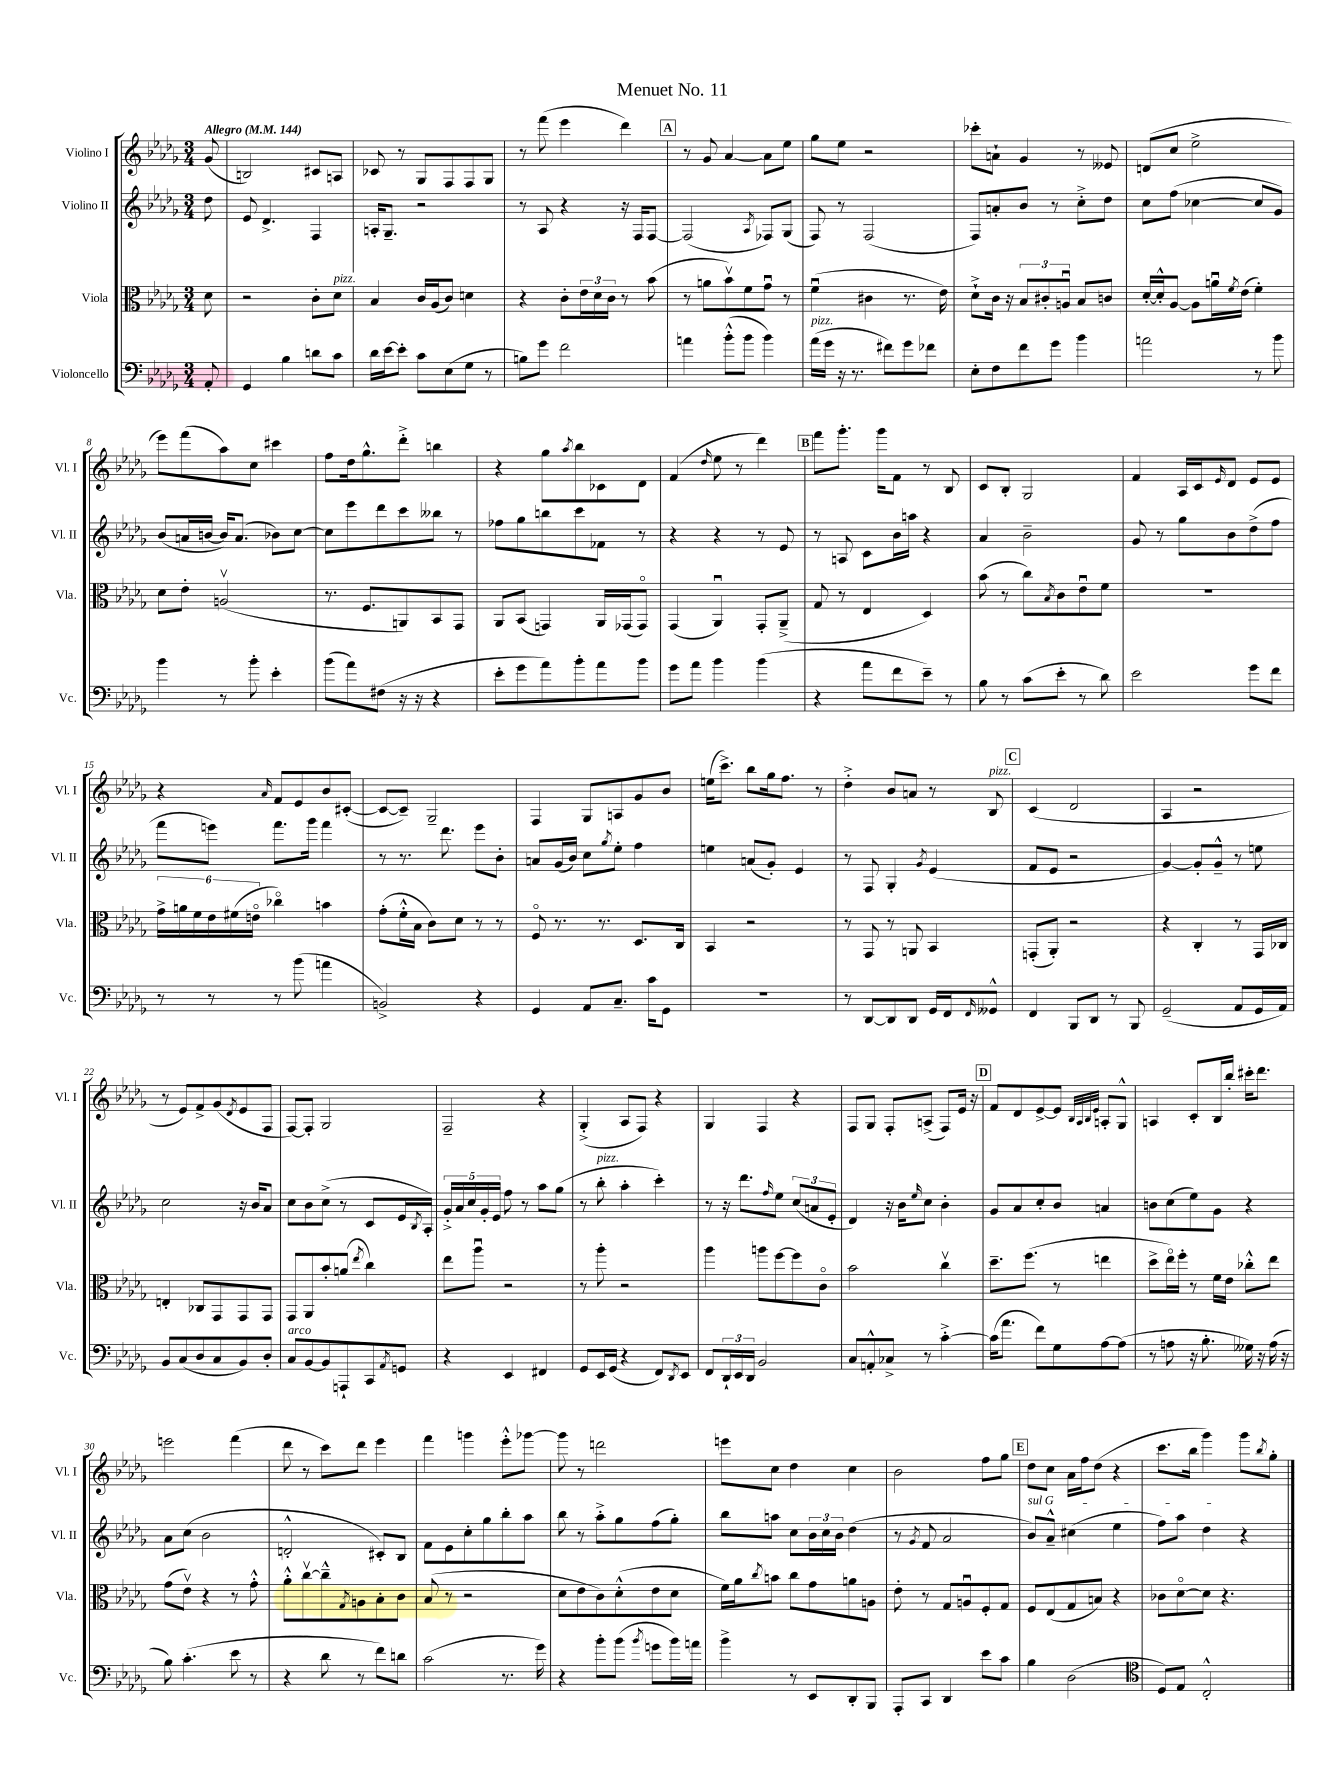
\header { title = "Menuet No. 11" }
<<
\new StaffGroup <<
\new Staff = "s0" \with { instrumentName = "Violino I" shortInstrumentName = "Vl. I" } {
    \clef treble \key des \major \numericTimeSignature \time 3/4 \partial 8 \tempo "Allegro" 4 = 144
    ges'8( |
    b2) cis'8 a8 |
    ces'8 r8 ges8 f8 f8 ges8 |
    r8 f'''8( ees'''4 des'''4) |
    \mark \markup { \box "A" } r8 ges'8 aes'4~ aes'8 ees''8 |
    ges''8 ees''8 r2 |
    ces'''8-. a'8-! ges'4 r8 eeses'8 |
    d'8( c''8 ees''2-> |
    ees'''8) f'''8( aes''8) c''8 cis'''4 |
    f''8 des''16 ges''8.-^ des'''8-.-> b''4 |
    r4 ges''8 \acciaccatura { aes''8 } bes''8 ces'8 des'8 |
    f'4( \grace { des''16 } ees''8 r8 des'''4) |
    \mark \markup { \box "B" } f'''8 ges'''8.-. ges'''16 f'8 r8 bes8 |
    c'8 bes8-. ges2 |
    f'4 aes16 c'16 \grace { ees'16 } des'8 ees'8 ees'8 |
    r4 \grace { aes'16 } f'8 ees'8 bes'8 cis'8~-.( |
    cis'8~ cis'8--) ges2-- |
    f4 ges8 a8 ges'8 bes'8 |
    e''16( c'''8.->) bes''8 ges''16 f''8. r8 |
    des''4-.-> bes'8 a'8 r8 bes8^\markup { \italic "pizz." } |
    \mark \markup { \box "C" } c'4( des'2 |
    aes4 r2 |
    r8 ees'8) f'8-> ges'8( \acciaccatura { des'8 } ees'8 f8 |
    f8~) f8-. ges2 |
    f2-- r4 |
    ges4-.->( aes8 f8) r4 |
    ges4 f4 r4 |
    f8 ges8 f8-. a8->( f8) ees'16 r16 |
    \mark \markup { \box "D" } f'8 des'8 ees'8~-> ees'8 \grace { bes32 aes32 bes32 ees'32 } a8-. ges8-^ |
    a4 c'8-. bes16 bes''16-. cis'''16-. des'''8. |
    e'''2 f'''4( |
    des'''8 r8 c'''8) des'''8 ees'''4 |
    f'''4 g'''4 ees'''8-.-^ ges'''8~ |
    ges'''8 r8 d'''2 |
    e'''8 c''8 des''4 c''4 |
    bes'2 f''8 ges''8 |
    \mark \markup { \box "E" } des''8 c''8 aes'16 f''16 des''8( r4 |
    c'''8. bes''16 ges'''4) ges'''8 \acciaccatura { bes''8 } ges''8-. \bar "|." |
}
\new Staff = "s1" \with { instrumentName = "Violino II" shortInstrumentName = "Vl. II" } {
    \clef treble \key des \major \numericTimeSignature \time 3/4 \partial 8
    des''8 |
    ees'8 des'4.-> f4 |
    a16-. ges8.-- r2 |
    r8 aes8 r4 r16 f16 f8~ |
    \mark \markup { \box "A" } f2( \acciaccatura { aes8 } fes8) ges8( |
    f8) r8 f2( |
    f8) a'8-. bes'8 r8 c''8-.-> des''8 |
    c''8 f''8( ces''4~ ces''8 ges'8) |
    bes'8( a'16 b'16~ b'16) a'8.( bes'8) c''8~ |
    c''8 ees'''8 des'''8 c'''8 beses''8 r8 |
    fes''8 ges''8 b''8 c'''8 fes'8 r8 |
    r4 r4 r8 ees'8 |
    \mark \markup { \box "B" } r8 a8 c'8 bes'16 a''16 r4 |
    aes'4 bes'2-- |
    ges'8 r8 ges''8 bes'8 des''8->( f''8 |
    f'''8 e'''8) f'''8. ges'''16 f'''4 |
    r8 r8. des'''8. ees'''8 bes'8-. |
    a'8 ges'16( bes'16) c''8 \acciaccatura { ges''8 } ees''8-. f''4 |
    e''4 a'8( ges'8-.) ees'4 |
    r8 f8 ges4-. \acciaccatura { ges'8 } ees'4( |
    \mark \markup { \box "C" } f'8 ees'8 r2 |
    ges'4~) ges'8-. ges'8---^ r8 e''8 |
    c''2 r16 bes'16 aes'8 |
    c''8 bes'8 c''8->( r8 c'8 ees'16 \acciaccatura { bes8 } aes16-.) |
    \tuplet 5/4 { ges'16-.-> aes'16 c''16 ges'16-. ees'16 } f''8 r8 aes''8 ges''8( |
    r8 bes''8-.^\markup { \italic "pizz." } aes''4-. c'''4-.) |
    r8 r16 des'''8. \grace { f''16 } ees''8 \tuplet 3/2 { c''8( a'8 ees'8-. } |
    des'4) r16 bes'16 \grace { ees''16 } c''8 bes'4-. |
    \mark \markup { \box "D" } ges'8 aes'8 c''8-. bes'8 a'4 |
    b'8 c''8( ees''8) ges'8 r4 |
    aes'8 c''8( bes'2 |
    d'2-.-^ cis'8-.) bes8 |
    f'8 ees'8 c''8-. ges''8 bes''8-. aes''8 |
    bes''8 r8 aes''8-.-> ges''8 f''8( ges''8-.) |
    bes''8 a''8 c''8 \tuplet 3/2 { bes'16 c''16 bes'16 } des''4( |
    r8 \acciaccatura { ges'8 } f'8 aes'2 |
    \mark \markup { \box "E" } \once \override TextSpanner.bound-details.left.text = \markup { \italic "sul G" } bes'8\startTextSpan) aes'8---^ cis''4( ees''4 |
    f''8) aes''8 des''4\stopTextSpan r4 \bar "|." |
}
\new Staff = "s2" \with { instrumentName = "Viola" shortInstrumentName = "Vla." } {
    \clef alto \key des \major \numericTimeSignature \time 3/4 \partial 8
    des'8 |
    r2 c'8-. des'8^\markup { \italic "pizz." } |
    bes4 c'16 aes16( c'8) d'4 |
    r4 c'8-. \tuplet 3/2 { ees'16 des'16 c'16 } r8 bes'8( |
    \mark \markup { \box "A" } r8 a'8 bes'8\upbow) f'8 ges'8\downbow r8 |
    f'4\downbow( cis'4 r8. ees'16) |
    des'8-!-> c'16 r16 \tuplet 3/2 { bes8 cis'8-. a8\downbow } bes8 c'8 |
    des'16~-. des'16-.-^ aes8~ aes8 a'16\downbow \acciaccatura { f'8 } ees'16( f'4-.) |
    des'8 ees'8-. a2\upbow( |
    r8. f8. a,8) bes,8 ges,8 |
    aes,8 bes,8( g,4) aes,16 ges,16( ges,8\flageolet) |
    ges,4( aes,4\downbow) ges,8-. aes,8--->( |
    \mark \markup { \box "B" } ges8 r8 ees4 des4) |
    bes'8( r8 c''8) \acciaccatura { bes8 } c'8 ees'8\downbow f'8 |
    R2. |
    \tuplet 6/4 { ges'16-> a'16 f'16 ees'16 fis'16( e'16\flageolet } ces''4\flageolet) b'4 |
    ges'8-.( f'16-.-^ bes16 c'8) des'8 r8 r8 |
    f8\flageolet r8. r8. des8. c16 |
    bes,4 r2 |
    r8 ges,8 r8 a,8 bes,4 |
    \mark \markup { \box "C" } g,8-.( aes,8-.) r2 |
    r4 c4-. r8 ges,16 ces16 |
    e4-. ces8 ges,8 ges,8 ges,8 |
    ges,8 aes,8 bes'8-. a'8( \acciaccatura { ees''8 } c''4) |
    ees''8 aes''8\downbow r2 |
    r8 aes''8-. r2 |
    aes''4 a''8 f''8~ f''8 c'8\flageolet |
    bes'2 c''4\upbow |
    \mark \markup { \box "D" } des''8.-- f''8.( r8 e''4 |
    des''8-> ees''16\flageolet) f''16-. r8 f'16 ees'16 ces''8-.-^ ees''8 |
    ges'8( ees'8\upbow) r4 r8 ges'8-.-^ |
    aes'8-.-^ c''8~\upbow c''8---^ \acciaccatura { ges8 } a8 bes8-. c'8 |
    bes8( r8 r2 |
    des'8 ees'8 c'8) des'8-.-^( ees'8 des'8 |
    f'16) aes'16 \acciaccatura { c''8 } b'8 c''8 ges'8 a'8 a8 |
    ees'8-. r8 ges8 a8\downbow f8-. ges8 |
    \mark \markup { \box "E" } f8 ees8( ges8 b8) r4 |
    ces'8 des'8~\flageolet des'8 r4. \bar "|." |
}
\new Staff = "s3" \with { instrumentName = "Violoncello" shortInstrumentName = "Vc." } {
    \clef bass \key des \major \numericTimeSignature \time 3/4 \partial 8
    aes,8-. |
    ges,4 bes4 d'8 c'8 |
    des'16 ees'16~ ees'8-. c'8 ees8( ges8 r8 |
    b8) ges'8 f'2 |
    \mark \markup { \box "A" } a'4 bes'8-.-^( bes'8 bes'4) |
    aes'16^\markup { \italic "pizz." }( ges'16 r16 r8. fis'8) ges'8 fes'8 |
    ees8-. f8 f'8 ges'8 bes'4 |
    a'2 r8 bes'8 |
    bes'4 r8 bes'8-. ees'4-. |
    bes'8( aes'8) fis8( r16 r16 r4 |
    ees'8-. ges'8 aes'8) bes'8-. aes'8 bes'8 |
    ges'8 aes'8 bes'4 bes'4( |
    \mark \markup { \box "B" } r4 aes'8 f'8 ees'8--) r8 |
    bes8 r8 c'8( ees'8-. r8 des'8) |
    ees'2 ges'8 f'8 |
    r8 r8 r8 bes'8( a'4 |
    b,2->) r4 |
    ges,4 aes,8 c8.-- c'16 ges,8 |
    R2. |
    r8 des,8~ des,8 des,8 ges,16 f,16 \grace { f,16 } geses,8-^ |
    \mark \markup { \box "C" } f,4 bes,,8 des,8 r8 bes,,8 |
    ges,2--( aes,8 ges,16 aes,16) |
    bes,8 c8( des8 c8 bes,8) des8-. |
    c8^\markup { \italic "arco" } bes,8~ bes,8 a,,8-! c,8 \acciaccatura { aes,8 } g,8 |
    r4 ees,4 fis,4 |
    ges,8 ees,16 ges,16( r4 f,8) \acciaccatura { des,8 } ees,8 |
    f,8 \tuplet 3/2 { des,16-! ees,16 des,16 } bes,2 |
    c8 a,8-.-^ ces8-> r8 c'4~-.-> |
    \mark \markup { \box "D" } c'16( aes'8. f'8) ges8 aes8~ aes8( |
    r8 a8 r16 bes8.-. geses16) r16 a16( r16 |
    bes8) c'4.-.( ees'8 r8 |
    r4 des'8 r8 f'8) d'8 |
    c'2( r8. ges'16) |
    r4 bes'8-. bes'8( \acciaccatura { bes'8 } g'8 bes'16) a'16 |
    bes'4-> r8 ees,8 des,8-. bes,,8 |
    aes,,8-. c,8 des,4 ees'8 c'8 |
    \mark \markup { \box "E" } bes4 des2( |
    \clef tenor des8) ees8 c2-.-^ \bar "|." |
}
>>
>>
